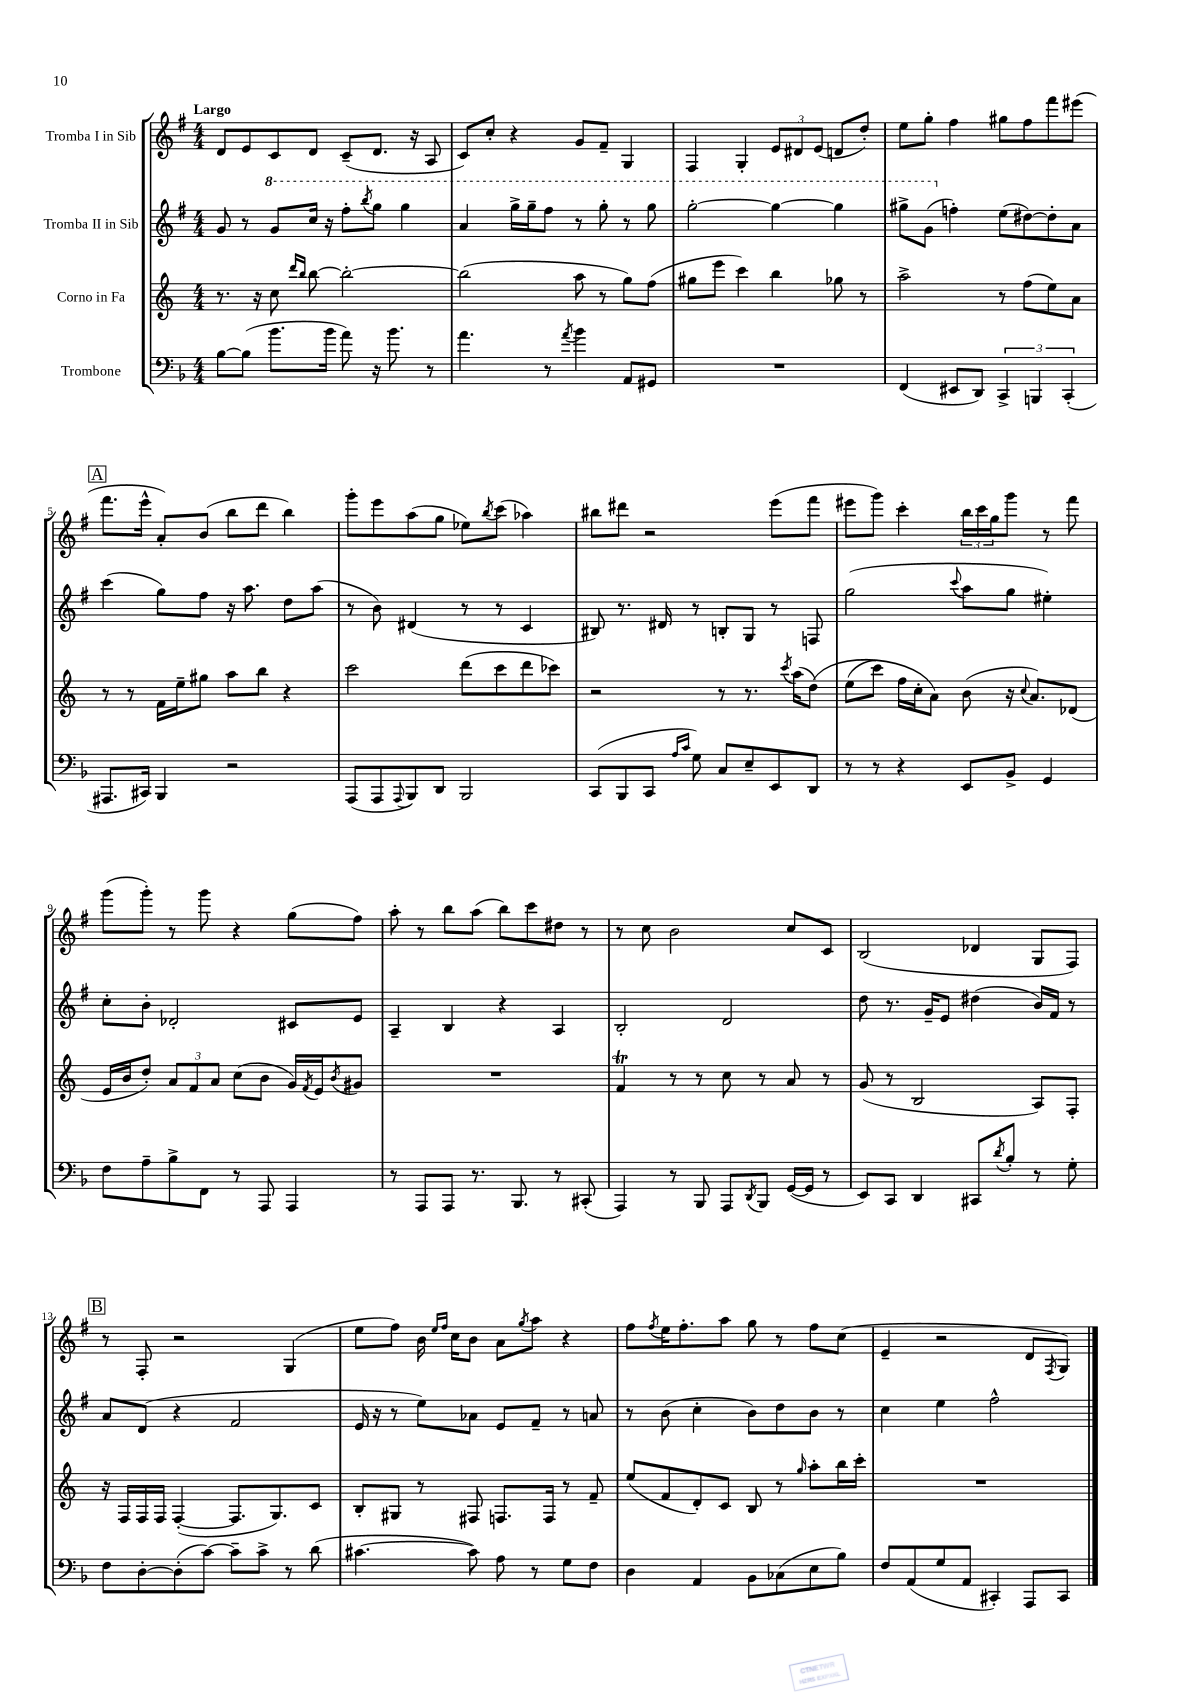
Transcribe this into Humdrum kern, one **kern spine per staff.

**kern	**kern	**kern	**kern
*staff4	*staff3	*staff2	*staff1
*clefF4	*clefG2	*clefG2	*clefG2
*k[b-]	*k[]	*k[f#]	*k[f#]
*M4/4	*M4/4	*M4/4	*M4/4
[8B-\L	8.r	8g/	8d/L
(8B-\]J	.	8r	8e/
.	16r	.	.
8.b-\L	8cc\	8gg/L	8c/
.	16qqddd/LL	.	.
.	16qqbb/JJ	.	.
.	[8bb\	16ccc/Jk	8d/J
16b-\Jk	.	16r	.
8a\)	2bb'\_	8fff#'\L	(8c~/L
.	.	8qbbb/	.
16r	.	8ggg\J	8.d/J
8.b-\	.	.	.
.	.	4ggg\	.
.	.	.	16r
8r	.	.	8A/
=	=	=	=
4.a\	(2bb\]	4aa/	8c/L)
.	.	.	8cc'/J
.	.	16ggg^\LL	4r
.	.	16ggg~\J	.
8r	.	8fff#\J	.
8qa/	.	.	.
4b-\	8aa\	8r	8g/L
.	8r	8ggg'\	8f#~/J
8AA/L	8gg\L)	8r	4G/
8GG#/J	(8ff\J	8ggg\	.
=	=	=	=
1r	8gg#\L	[2ggg'\	4F#/
.	8eee\J	.	.
.	4ccc\)	.	4G'/
.	4bb\	4ggg\_	12e/L
.	.	.	12d#/
.	.	.	(12e/J
.	8gg-\	4ggg\]	8d/L
.	8r	.	8dd'/J)
=	=	=	=
(4FF/	2aa^\	8ggg#^\L	8ee\L
.	.	(8gg\J	8gg'\J
8EE#/L	.	4ff'\)	4ff#\
8DD/J)	.	.	.
6CC^/	8r	(8ee\L	8gg#\L
.	(8ff\L	[8dd#\)	8ff#\
6BBB/	.	.	.
.	8ee\)	8dd#'\]	8fff#\
(6CC'/	.	.	.
.	8a\J	8a\J	(8eee#\J
=	=	=	=
8.AAA#/L	8r	(4ccc\	8.fff#\L
.	8r	.	.
16CC#/Jk)	.	.	16eee^^\Jk
4BBB-/	16f\LL	8gg\L)	8a'/L)
.	16ee~\J	.	.
.	8gg#\J	8ff#\J	(8b/J
2r	8aa\L	16r	8bb\L
.	.	8.aa\	.
.	8bb\J	.	8ddd\J
.	4r	8dd\L	4bb\)
.	.	(8aa\J	.
=	=	=	=
(8AAA/L	2ccc\	8r	8ggg'\L
8AAA/	.	8b\)	8eee\
8qqAAA/	.	.	.
8BBB-/)	.	(4d#/	(8aa\
8DD/J	.	.	8gg\J
2BBB-/	(8ddd\L	8r	8ee-\L)
.	.	.	8qbb/
.	8ccc\	8r	(8ccc\J
.	8ddd\	4c/	4aa-\)
.	8ccc-\J)	.	.
=	=	=	=
(8CC/L	2r	8B#/)	8bb#\L
8BBB-/	.	8.r	8ddd#\J
8CC/J	.	.	2r
.	.	16d#/	.
16qqA/LL	.	.	.
16qqc/JJ	.	.	.
8G\)	.	8r	.
8C/L	8r	8B'/L	.
8E~/	8.r	8G/J	.
8EE/	.	8r	(8eee\L
.	8qccc/	.	.
.	(16aa\LK	.	.
8DD/J	&(8dd\J)	8F/	8fff#\J
=	=	=	=
8r	(8ee\L	(2gg\	8eee#\L
8r	8ccc\J)	.	8ggg\J)
4r	16ff\LL	.	4ccc'\
.	16cc'\J	.	.
.	8a\J&)	.	.
.	.	8qqccc/	.
8EE/L	(8b\	8aa\L	24bb\LL
.	.	.	24ccc\
.	.	.	24gg\J
8BB-^/J	16r	8gg\J	8ggg\J
.	8qqcc/	.	.
.	8.a/L)	.	.
4GG/	.	4ee#'\)	8r
.	(8d-/J	.	8fff#\
=	=	=	=
8F\L	16e/LL	8cc'\L	(8ggg\L
.	16b/J	.	.
8A~\	8dd'/J)	8b'\J	8ggg'\J)
8B-^\	12a/L	2d-'/	8r
.	12f/	.	.
8FF\J	.	.	8ggg\
.	12a/J	.	.
8r	(8cc\L	.	4r
8AAA/	8b\J	.	.
4AAA/	16g/LL)	8c#/L	(8gg\L
.	8qf/	.	.
.	16e/J	.	.
.	8qb/	.	.
.	8g#/J	8e/J	8ff#\J)
=	=	=	=
8r	1r	4A~/	8aa'\
8AAA/L	.	.	8r
8AAA/J	.	4B/	8bb\L
8.r	.	.	(8aa\J
.	.	4r	8bb\L)
8.BBB-/	.	.	.
.	.	.	8ccc\
8r	.	4A/	8dd#\J
(8CC#'/	.	.	8r
=	=	=	=
4AAA/)	4f/	2B'/	8r
.	.	.	8cc\
8r	8r	.	2b\
8BBB-/	8r	.	.
8AAA/L	8cc\	2d/	.
8qDD/	.	.	.
8BBB-/J	8r	.	.
([16GG/LL	8a/	.	8cc/L
16GG/]JJ	.	.	.
8r	8r	.	8c/J
=	=	=	=
8EE/L)	(8g/	8dd\	(2B/
8CC/J	8r	8.r	.
4DD/	2B/	.	.
.	.	16g~/LK	.
.	.	8e/J	.
8CC#/L	.	(4dd#\	4d-/
8qd/	.	.	.
8B-'/J	.	.	.
8r	8A/L)	16b/LL)	8G/L
.	.	16f#/JJ	.
8G'\	8F'/J	8r	8F#/J)
=	=	=	=
8F\L	16r	8a/L	8r
.	16F/LL	.	.
[8D'\	16F/	(8d/J	8F#'/
.	16F/JJ	.	.
(8D'\]	([4F'/	4r	2r
[8c\J)	.	.	.
8c~\]L	8.F/]L	2f#/	.
8c^\J	.	.	.
.	8.G/)	.	.
8r	.	.	(4G/
(8d\	8c/J	.	.
=	=	=	=
[4.c#\	8B'/L	16e/	8ee\L
.	.	16r	.
.	8G#/J	8r	8ff#\J)
.	8r	8ee\L)	16b\
.	.	.	16qqee/LL
.	.	.	16qqff#/JJ
.	.	.	16cc\LK
8c#\])	8F#/	8a-\J	8b\J
8A\	8.F/L	8e/L	8a\L
.	.	.	8qgg/
8r	.	8f#~/J	8aa\J
.	16F/Jk	.	.
8G\L	8r	8r	4r
8F\J	8f~/	8a/	.
=	=	=	=
4D\	(8ee/L	8r	8ff#\L
.	.	.	8qff#/
.	8f/	(8b\	16ee\K
.	.	.	8.ff#'\
4AA/	8d'/)	4cc'\	.
.	8c/J	.	8aa\J
8BB-\L	8B/	8b\L)	8gg\
(8C-\	8r	8dd\	8r
.	16qqgg/	.	.
8E\	8aa'\L	8b\J	8ff#\L
8B-\J)	16bb\L	8r	(8cc\J
.	16ccc'\JJ	.	.
=	=	=	=
8F/L	1r	4cc\	4e~/
(8AA/	.	.	.
8G/	.	4ee\	2r
8AA/J	.	.	.
4CC#'/)	.	2ff#^^\	.
8AAA/L	.	.	8d/L
.	.	.	8qF#/
8CC#/J	.	.	8G/J)
==	==	==	==
*-	*-	*-	*-
